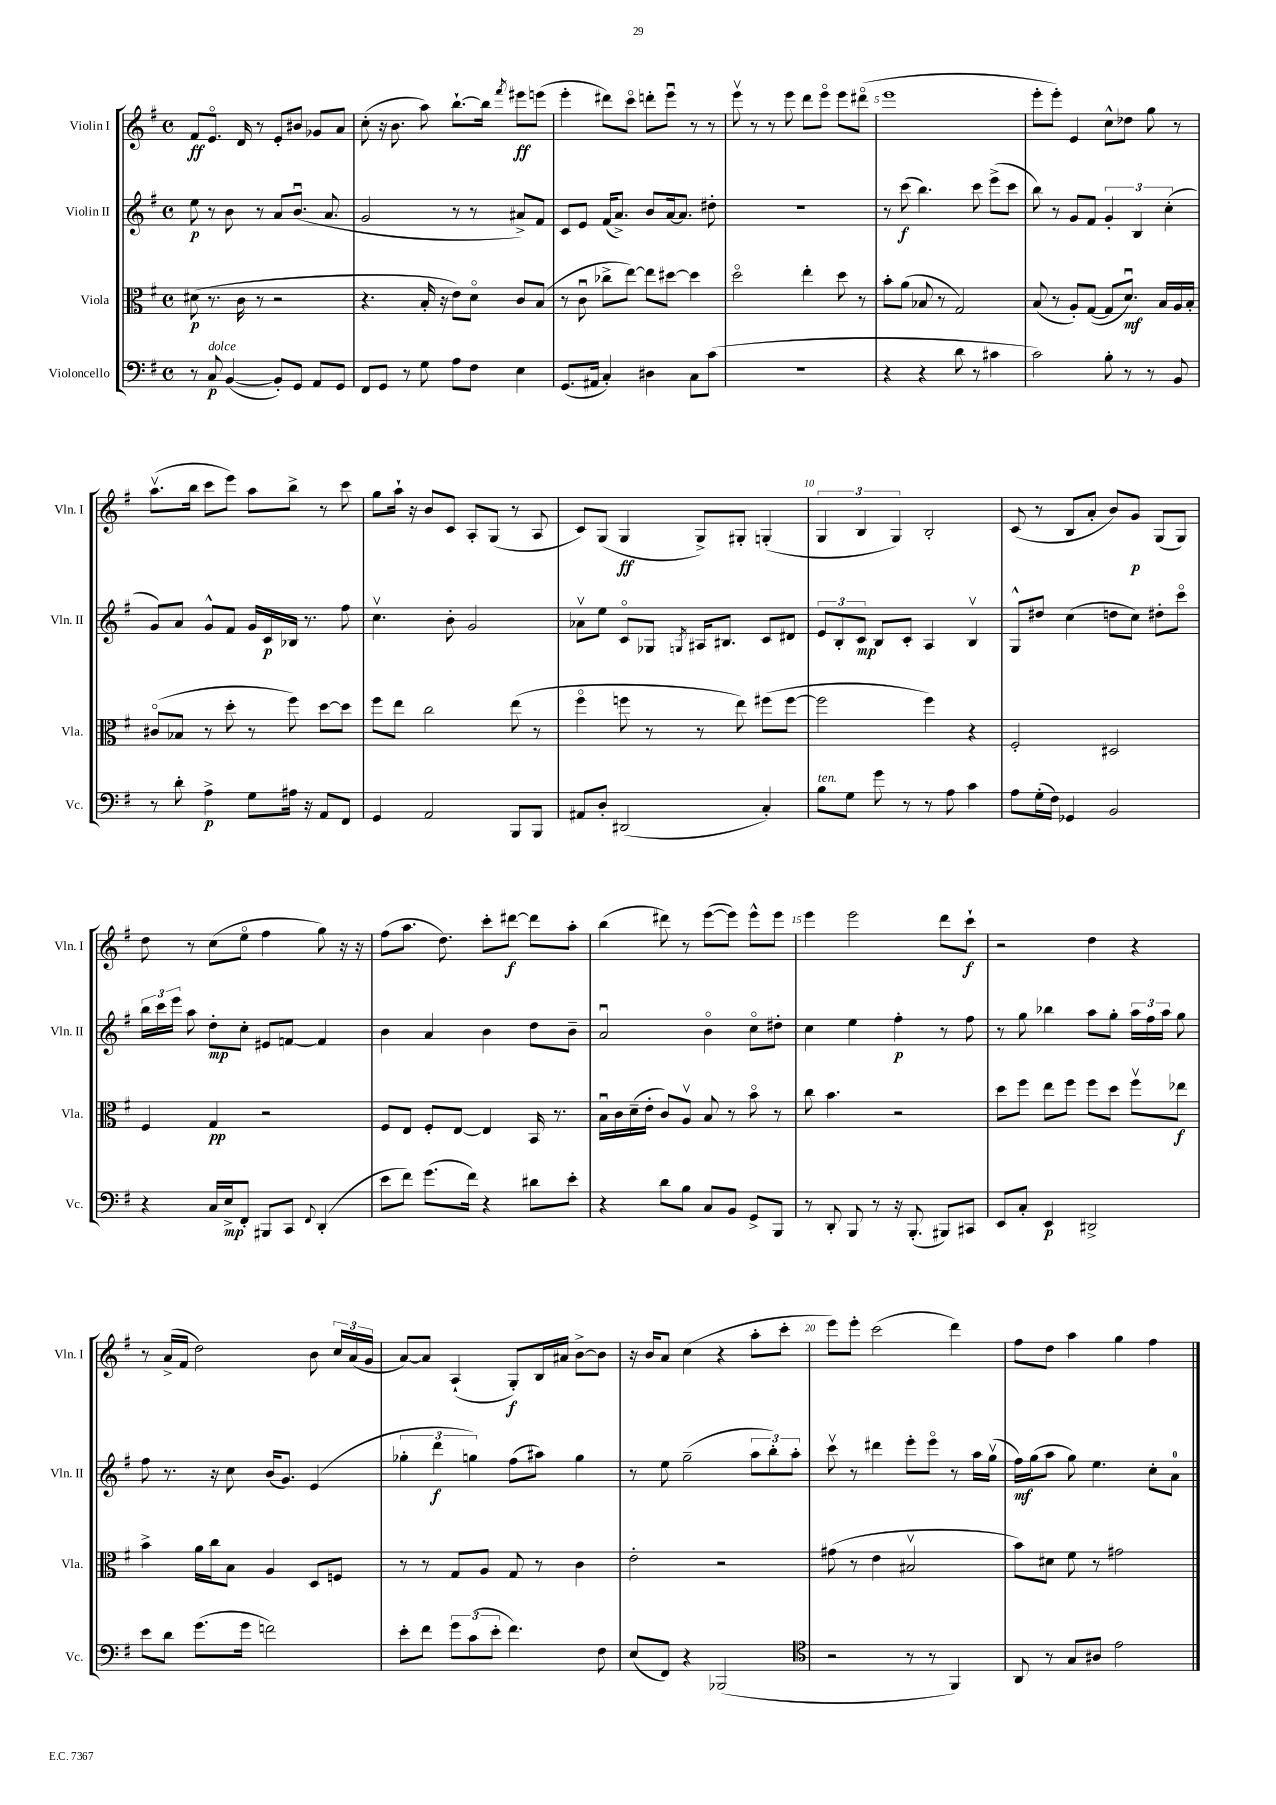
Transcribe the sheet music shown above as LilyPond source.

<<
\new StaffGroup <<
\new Staff = "s0" \with { instrumentName = "Violin I" shortInstrumentName = "Vln. I" } {
    \clef treble \key g \major \defaultTimeSignature \time 4/4
    \autoBeamOff fis'8[\ff e'8.]\flageolet d'16 r8 e'8[-. bis'8] ges'8[ a'8] |
    c''8-.( r16 b'8. a''8) b''8.[~-! b''16] \acciaccatura { fis'''8 } eis'''8[\ff e'''8]( |
    e'''4-. dis'''8[) c'''8]\flageolet d'''8[-. e'''8]\downbow r8 r8 |
    e'''8\upbow r8 r8 e'''8 d'''8[ e'''8]\flageolet e'''8[ dis'''8]\flageolet( |
    e'''1 |
    e'''8[-. e'''8]-.) e'4 c''8[-^ des''8] g''8 r8 |
    a''8.[\upbow( b''16] c'''8[ e'''8]) a''8[ b''8]-> r8 c'''8 |
    g''8[ a''16]-! r16 b'8[ c'8] a8[-. g8]( r8 a8 |
    c'8[) g8]( g4\ff g8[->) gis8]-. g4-.( |
    \tuplet 3/2 { g4 b4 g4) } b2-. |
    c'8( r8 b8[ a'8]-. b'8[) g'8]\p g8[( g8]) |
    d''8 r8 c''8[( e''8]\flageolet fis''4 g''8) r16 r16 |
    fis''8[( a''8.] d''8.) c'''8[-. dis'''8]~\f dis'''8[ a''8]-. |
    b''4( dis'''8) r8 e'''8[~( e'''8]) e'''8[-^ e'''8] |
    e'''4 e'''2 d'''8[ c'''8]-!\f |
    r2 d''4 r4 |
    r8 a'16[->( fis'16] d''2) b'8 \tuplet 3/2 { c''16[ a'16( g'16] } |
    a'8[~) a'8] a4-!( g8[-.\f) b16 ais'16] b'8[~-> b'8] |
    r16 b'16[ a'8] c''4( r4 a''8[-. c'''8]-. |
    e'''8[) e'''8]-. c'''2( d'''4) |
    fis''8[ d''8] a''4 g''4 fis''4 \bar "|." |
}
\new Staff = "s1" \with { instrumentName = "Violin II" shortInstrumentName = "Vln. II" } {
    \clef treble \key g \major \defaultTimeSignature \time 4/4
    \autoBeamOff e''8\p r8 b'8 r8 a'8[ b'8.]\downbow( a'8. |
    g'2 r8 r8 ais'8[->) fis'8] |
    c'8[ e'8] fis'16[( a'8.]->) b'8[ a'16~ a'8.] dis''8-. |
    R1 |
    r8 c'''8\f( b''4.) c'''8 e'''8[->( c'''8] |
    b''8) r8 g'8[ fis'8] \tuplet 3/2 { g'4-. b4 c''4-.( } |
    g'8[) a'8] g'8[-^ fis'8] g'16[ c'16\p bes16] r8. fis''8 |
    c''4.\upbow b'8-. g'2 |
    aes'8[\upbow e''8] c'8[\flageolet ges8] \acciaccatura { g8 } ais16[ bis8.] c'8[ dis'8] |
    \tuplet 3/2 { e'8[ b8-. c'8]\mp } b8[ c'8]-. a4 b4\upbow |
    g8[-^ dis''8] c''4( d''8[ c''8]) dis''8[-. c'''8]\flageolet |
    \tuplet 3/2 { b''16[ c'''16 e'''16] } a''8 d''8[-.\mp c''8]-. eis'8[ f'8]~ f'4 |
    b'4 a'4 b'4 d''8[ b'8]-- |
    a'2\downbow b'4\flageolet c''8[\flageolet dis''8]-. |
    c''4 e''4 fis''4-.\p r8 fis''8 |
    r8 g''8 bes''4 a''8[ g''8]-. \tuplet 3/2 { a''16[ fis''16 a''16] } g''8 |
    fis''8 r8. r16 c''8 b'16[( g'8.]) e'4( |
    \tuplet 3/2 { ges''4-. d'''4\f g''4) } fis''8[( ais''8]) g''4 |
    r8 e''8 g''2--( \tuplet 3/2 { a''8[ b''8-.) a''8]-. } |
    c'''8\upbow r8 dis'''4 e'''8[-. e'''8]\flageolet r8 a''16[ g''16]\upbow( |
    fis''16[\mf) g''16( a''8] g''8) e''4. c''8[-. a'8]-0 \bar "|." |
}
\new Staff = "s2" \with { instrumentName = "Viola" shortInstrumentName = "Vla." } {
    \clef alto \key g \major \defaultTimeSignature \time 4/4
    \autoBeamOff dis'8\p( r8. c'16 r8 r2 |
    r4. b16-. r16 e'8[) d'8]\flageolet c'8[ b8]( |
    r8 c'8\downbow ces''8[-> e''8]~) e''8[ dis''8]~ dis''4 |
    d''2\flageolet e''4-. d''8 r8 |
    b'8[-. a'8]( bes8 r8 g2) |
    b8( r8 a8[-.) g8]~( g8[ d'8.]\downbow\mf) b16[ a16 b16]-. |
    cis'8[\flageolet( bes8] r8 d''8-. r8 fis''8) d''8[~ d''8] |
    fis''8[ e''8] c''2 e''8( r8 |
    fis''4\flageolet f''8 r8 r8 e''8) fis''8[( fis''8]~ |
    fis''2 fis''4) r4 |
    fis2-. dis2 |
    fis4 g4\pp r2 |
    fis8[ e8] fis8[-. e8]~ e4 b,16 r8. |
    b16[\downbow c'16 d'16--( e'16]-. c'8[) a8]\upbow b8 r8 b'8\flageolet r8 |
    c''8 b'4. r2 |
    d''8[ fis''8] e''8[ fis''8] fis''8[ d''8] fis''8[\upbow ees''8]\f |
    b'4-> a'16[ c''16 b8] a4 d8[ f8] |
    r8 r8 g8[ a8] g8 r8 c'4 |
    e'2-. r2 |
    gis'8( r8 e'4 bis2\upbow |
    b'8[) dis'8] fis'8 r8 gis'2 \bar "|." |
}
\new Staff = "s3" \with { instrumentName = "Violoncello" shortInstrumentName = "Vc." } {
    \clef bass \key g \major \defaultTimeSignature \time 4/4
    \autoBeamOff r8 c8\p^\markup { \italic "dolce" } b,4~( b,8[-.) g,8] a,8[ g,8] |
    fis,8[ g,8] r8 g8 a8[ fis8] e4 |
    g,8.[( ais,16] c4-.) dis4 c8[ c'8]( |
    R1 |
    r4 r4 d'8 r8 cis'4 |
    c'2) b8-. r8 r8 b,8 |
    r8 d'8-. a4->\p g8[ ais16] r16 a,8[ fis,8] |
    g,4 a,2 b,,8[ b,,8] |
    ais,8[ d8]-. dis,2( c4-.) |
    b8[^\markup { \italic "ten." } g8] g'8 r8 r8 a8 c'4 |
    a8[ g16-.( fis16]) ges,4 b,2 |
    r4 c16[ e16->\mp fis,8]-. bis,,8[ c,8] \appoggiatura { fis,8 } d,4-.( |
    e'8[ fis'8]) g'8.[( fis'16]) r4 dis'8[ e'8]-. |
    r4 d'8[ b8] c8[ b,8] g,8[-> b,,8] |
    r8 d,8-. b,,8 r8 r16 b,,8.-.( bis,,8[) cis,8] |
    e,8[ c8]-. e,4\p dis,2-> |
    e'8[ d'8] g'8.[( g'16] f'2) |
    e'8[-. fis'8] \tuplet 3/2 { g'8[ c'8( e'8]-. } fis'4.) fis8 |
    e8[( fis,8]) r4 bes,,2( |
    \clef tenor r2 r8 r8 fis,4) |
    a,8 r8 g8[ ais8] e'2 \bar "|." |
}
>>
>>
\layout { \context { \Score \override BarNumber.break-visibility = ##(#f #t #t) barNumberVisibility = #(every-nth-bar-number-visible 5) } }
